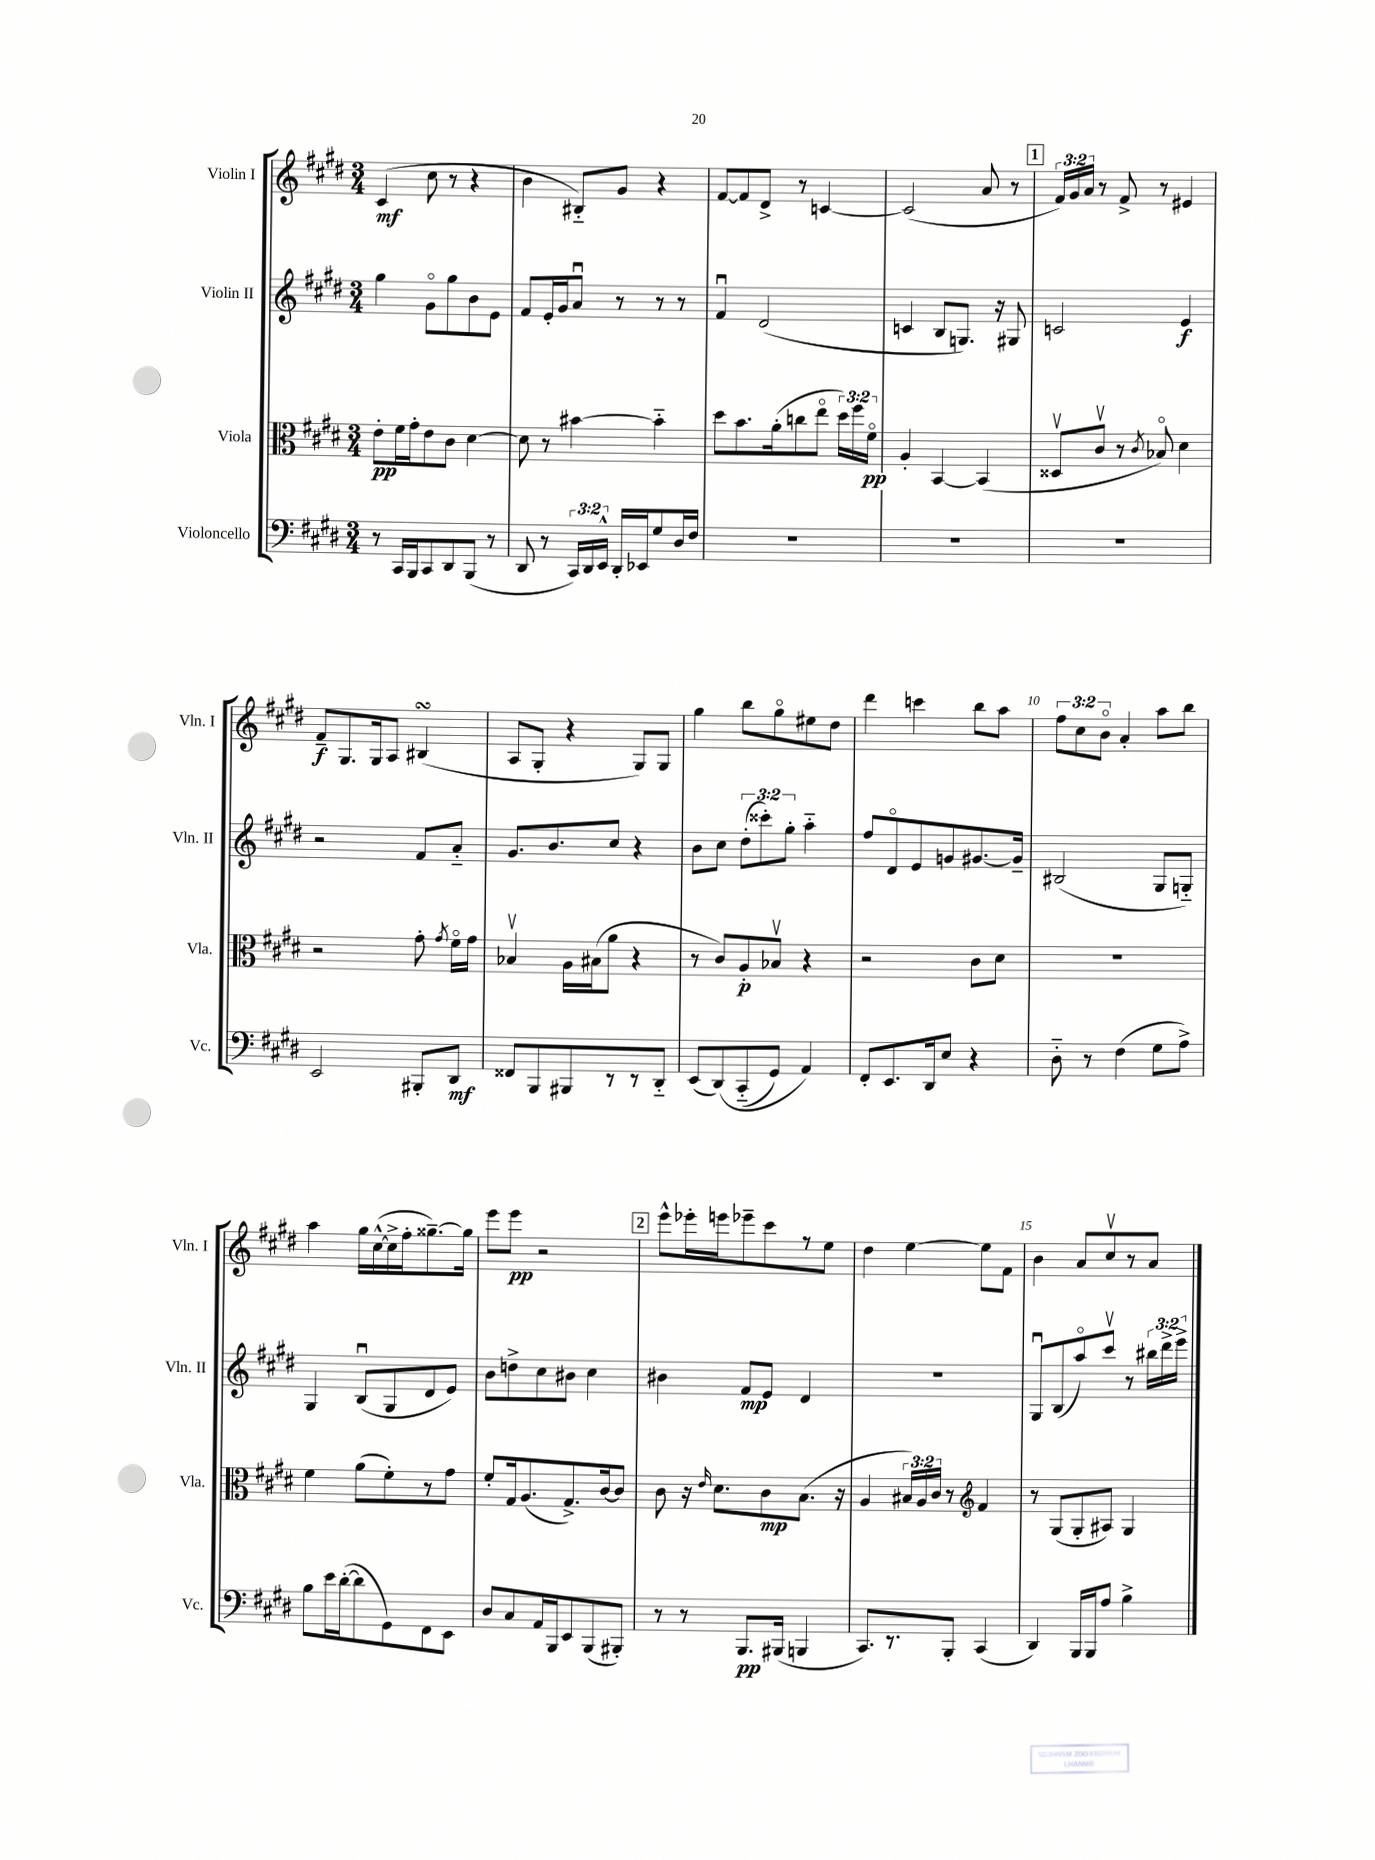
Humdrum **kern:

**kern	**kern	**kern	**kern
*staff4	*staff3	*staff2	*staff1
*clefF4	*clefC3	*clefG2	*clefG2
*k[f#c#g#d#]	*k[f#c#g#d#]	*k[f#c#g#d#]	*k[f#c#g#d#]
*M3/4	*M3/4	*M3/4	*M3/4
8r	8e'	4gg#	(4c#
16CC#	16f#	.	.
16BBB	16g#'	.	.
8CC#	8e	8g#o	8cc#
8DD#	8c#	8gg#	8r
(8BBB	[4d#	8b	4r
8r	.	8e	.
=	=	=	=
8DD#	8d#]	8f#	4b
8r	8r	16e'	.
.	.	16g#	.
24CC#)	[4b#	8au	8B#'~)
24DD#	.	.	.
24EE^^	.	.	.
16DD#'	.	8r	8g#
16EE-	.	.	.
8G#	4b#'~]	8r	4r
16D#	.	8r	.
16F#	.	.	.
=	=	=	=
2.r	8dd#	4f#u	[8f#
.	8.b	.	8f#]
.	.	(2d#	8d#^
.	(16a'	.	.
.	8cc	.	8r
.	8eeo	.	[4c
.	24dd#)	.	.
.	24ff#	.	.
.	24f#o	.	.
=	=	=	=
2.r	4A'	4c	(2c]
.	[4BB	8B	.
.	.	8.G)	.
.	(4BB]	.	8a
.	.	16r	.
.	.	8G#	8r
=	=	=	=
2.r	8D##v	2c	24f#)
.	.	.	24g#
.	.	.	24a
.	8c#v	.	8r
.	8r	.	8f#^
.	8qc#	.	.
.	8B-o)	.	8r
.	4d#	4e	4e#
=	=	=	=
2EE	2r	2r	8f#~
.	.	.	8.G#
.	.	.	16G#
.	.	.	8A
8BBB#'	8g#'	8f#	(4B#
.	8qg#	.	.
8DD#	16f#o	8a'~	.
.	16g#	.	.
=	=	=	=
8FF##	4B-v	8.g#	8A
8BBB	.	.	8G#'
.	.	8.b	.
8BBB#	16A	.	4r
.	(16B#	.	.
8r	8a	8cc#	.
8r	4r	4r	8G#)
8DD#'~	.	.	8G#
=	=	=	=
(8EE	8r	8b	4gg#
&(8DD#)	8c#)	8cc#	.
(8CC#'~	8A'	(12dd#'	8bb
.	.	12ccc##')	.
8GG#)	8B-v	.	8gg#o
.	.	12gg#'	.
4AA&)	4r	4aa'~	8ee#
.	.	.	8dd#
=	=	=	=
8FF#'	2r	8ff#	4ddd#
8.EE	.	8d#o	.
.	.	8e	4ccc
16DD#	.	.	.
8E	.	8g	.
4r	8c#	[8.g#	8bb
.	8d#	.	8aa
.	.	16g#~]	.
=	=	=	=
8D#'~	2.r	(2B#	12ff#
.	.	.	12cc#
8r	.	.	.
.	.	.	12bo
(4F#	.	.	4a'
8G#	.	8G#	8aa
8A^)	.	8G'~)	8bb
=	=	=	=
8B	4f#	4G#	4aa
16e	.	.	.
([16d#'	.	.	.
8d#]	(8a	(8Bu	16gg#
.	.	.	([16cc#^^
8GG#)	8f#')	8G#	16cc#^]
.	.	.	16ff#'
8FF#	8r	8d#	[8.gg##~)
8EE	8g#	8e)	.
.	.	.	16gg##]
=	=	=	=
8D#	8f#'	8b	8eee
8C#	16G#	8dd^	8eee
.	(8.A	.	.
16AA	.	8cc#	2r
16BBB	.	.	.
8EE	8.G#^)	8b#	.
(8BBB	.	4cc#	.
.	[16c#	.	.
8BBB#')	8c#]	.	.
=	=	=	=
8r	8c#	4b#	8eee^^
8r	16r	.	16eee-'
.	16qqe	.	.
.	8.d#	.	16eee
8.BBB	.	8f#	8eee-~
.	8c#	8e	8ccc#
(16BBB#	.	.	.
4BBB	(8.B	4d#	8r
.	.	.	8ee
.	16r	.	.
=	=	=	=
8.CC#)	4A	2.r	4dd#
8.r	.	.	.
.	24B#)	.	[4ee
.	24A	.	.
.	24c#	.	.
8BBB'	8r	.	.
*	*clefG2	*	*
(4CC#	4f#	.	8ee]
.	.	.	8f#
=	=	=	=
4DD#)	8r	8G#u	4b
.	(8G#	(8B	.
16BBB	8G#'	8aao)	8a
16BBB	.	.	.
8A	8A#)	8ccc#v	8cc#v
4B^	4G#	8r	8r
.	.	24bb#	8a
.	.	24ddd#^	.
.	.	24eee^	.
==	==	==	==
*-	*-	*-	*-
